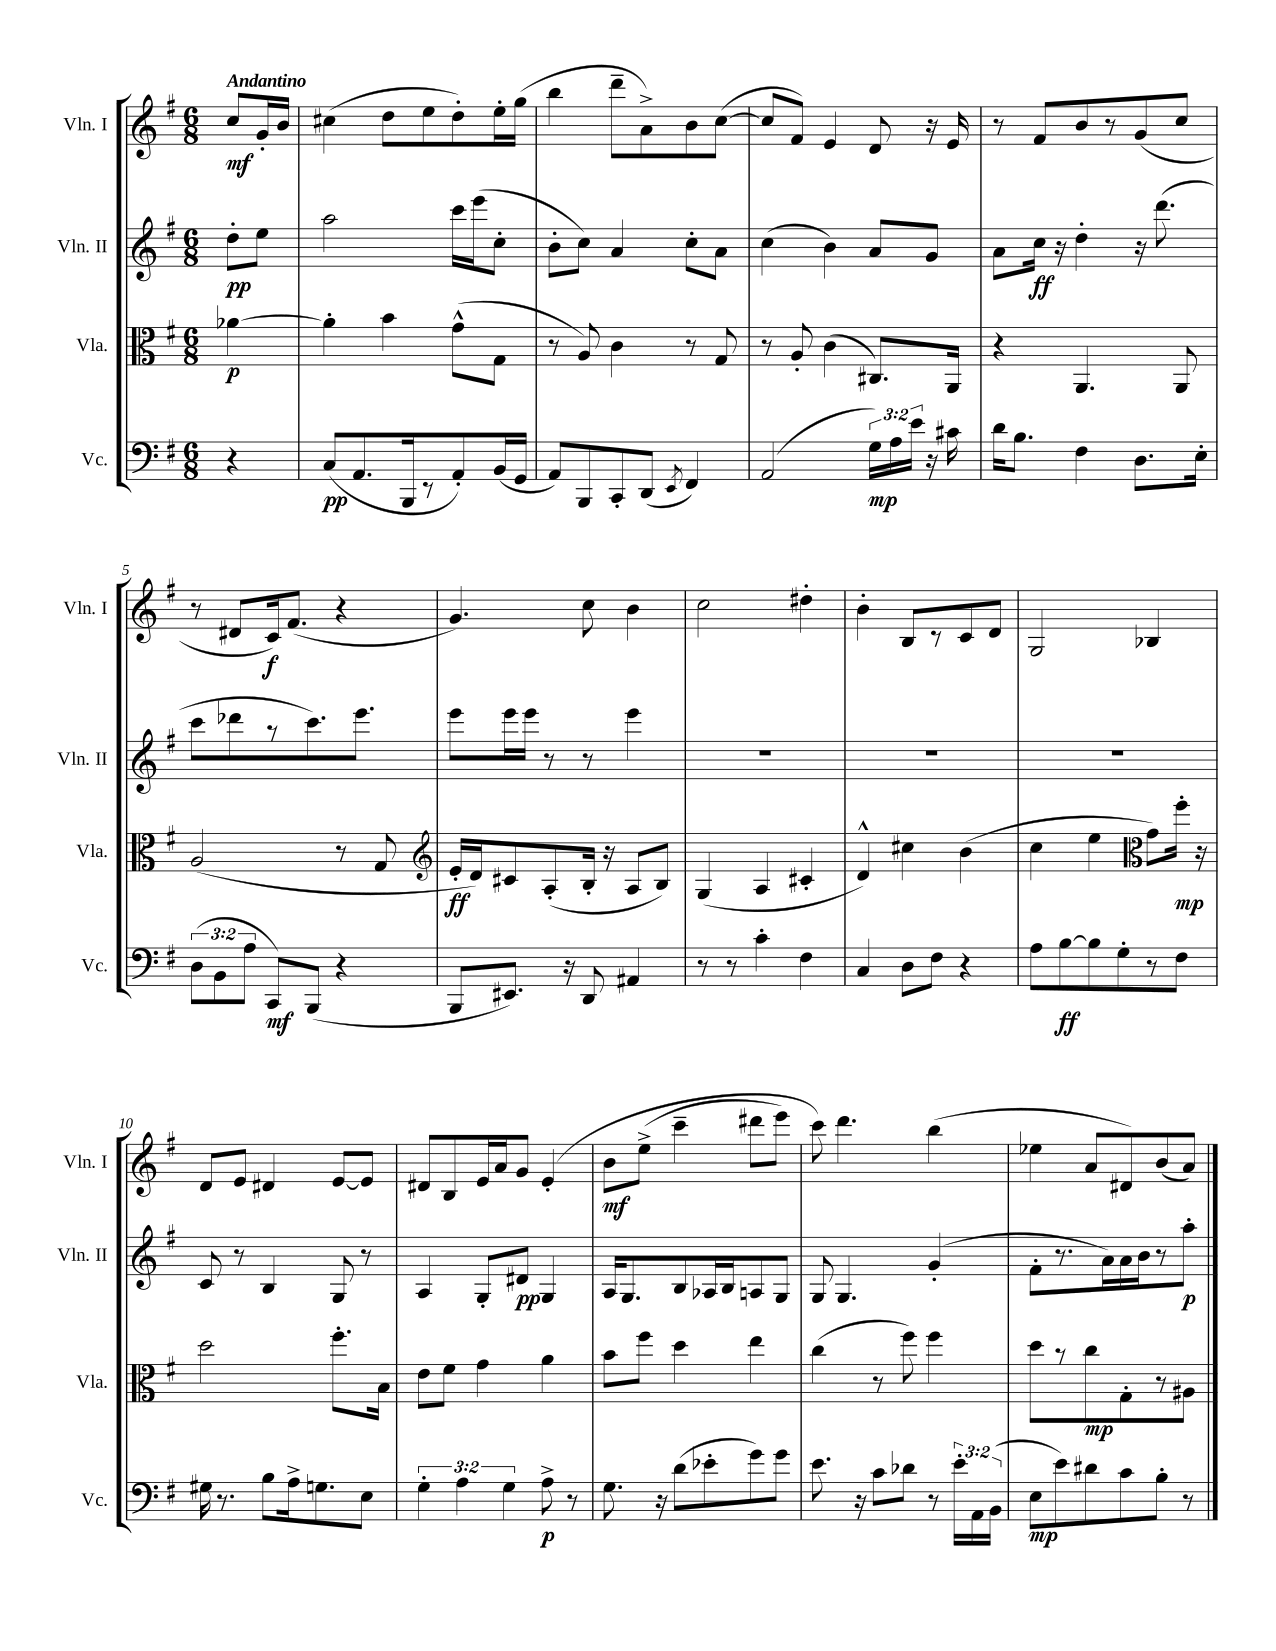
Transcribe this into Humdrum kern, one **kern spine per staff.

**kern	**kern	**kern	**kern
*staff4	*staff3	*staff2	*staff1
*clefF4	*clefC3	*clefG2	*clefG2
*k[f#]	*k[f#]	*k[f#]	*k[f#]
*M6/8	*M6/8	*M6/8	*M6/8
4r	[4a-	8dd'	8cc
.	.	8ee	16g'
.	.	.	16b
=	=	=	=
(8C	4a-']	2aa	(4cc#
8.AA	.	.	.
.	4b	.	8dd
16BBB	.	.	.
8r	.	.	8ee
8AA')	(8g^^	16ccc	8dd')
.	.	(16eee	.
(16BB	8G	8cc'	16ee'
16GG	.	.	(16gg
=	=	=	=
8AA)	8r	8b'	4bb
8BBB	8A)	8cc)	.
8CC'	4c	4a	8ddd~
(8DD	.	.	8a^)
8qEE	.	.	.
4FF#)	8r	8cc'	8b
.	8G	8a	([8cc
=	=	=	=
(2AA	8r	(4cc	8cc]
.	8A'	.	8f#)
.	(4c	4b)	4e
24G)	8.C#)	8a	8d
24A	.	.	.
24e	.	.	.
16r	.	8g	16r
16c#	16AA	.	16e
=	=	=	=
16d	4r	8a	8r
8.B	.	.	.
.	.	16cc	8f#
.	.	16r	.
4F#	4.AA	4dd'	8b
.	.	.	8r
8.D	.	16r	(8g
.	.	(8.ddd	.
.	8AA	.	8cc
16E'	.	.	.
=	=	=	=
(12D	(2A	8ccc	8r
12BB	.	.	.
.	.	8ddd-	8d#
12A	.	.	.
8CC)	.	8r	16c)
.	.	.	(8.f#
(8BBB	.	8.ccc)	.
4r	8r	.	4r
.	.	8.eee	.
.	8G	.	.
=	=	=	=
*	*clefG2	*	*
8BBB	16e'	8eee	4.g)
.	16d)	.	.
8.EE#)	8c#	16eee	.
.	.	16eee	.
.	(8A'	8r	.
16r	.	.	.
8DD	16B'	8r	8cc
.	16r	.	.
4AA#	8A	4eee	4b
.	8B)	.	.
=	=	=	=
8r	(4G	2.r	2cc
8r	.	.	.
4c'	4A	.	.
4F#	4c#'	.	4dd#'
=	=	=	=
4C	4d^^)	2.r	4b'
8D	4cc#	.	8B
8F#	.	.	8r
4r	(4b	.	8c
.	.	.	8d
=	=	=	=
8A	4cc	2.r	2G
[8B	.	.	.
8B]	4ee	.	.
8G'	.	.	.
*	*clefC3	*	*
8r	8g)	.	4B-
8F#	16ff#'	.	.
.	16r	.	.
=	=	=	=
16G#	2dd	8c	8d
8.r	.	.	.
.	.	8r	8e
8B	.	4B	4d#
16A^	.	.	.
8.G	.	.	.
.	8.ff#'	8G	[8e
8E	.	8r	8e]
.	16B	.	.
=	=	=	=
6G'	8e	4A	8d#
.	8f#	.	8B
6A	.	.	.
.	4g	8G'	16e
.	.	.	16a
6G	.	.	.
.	.	8d#	8g
8A^	4a	4G	&(4e'
8r	.	.	.
=	=	=	=
8.G	8b	16A	8b
.	.	8.G	.
.	8ff#	.	(8ee^
16r	.	.	.
(8d	4dd	8B	4ccc~
8e-'	.	16A-	.
.	.	16B	.
8g)	4ee	8A	8ddd#
8g	.	8G	8eee)
=	=	=	=
8.e	(4cc	8G	8ccc&)
.	.	4.G	4.ddd
16r	.	.	.
8c	8r	.	.
8d-	8ff#)	.	.
8r	4ff#	(4g'	(4bb
24e'	.	.	.
24AA	.	.	.
(24BB	.	.	.
=	=	=	=
8E	8dd	8f#'	4ee-
8e)	8r	8.r	.
8d#	8cc	.	8a
.	.	16a)	.
8c	8G'	16a	8d#)
.	.	16b	.
8B'	8r	8r	(8b
8r	8A#	8aa'	8a)
==	==	==	==
*-	*-	*-	*-
